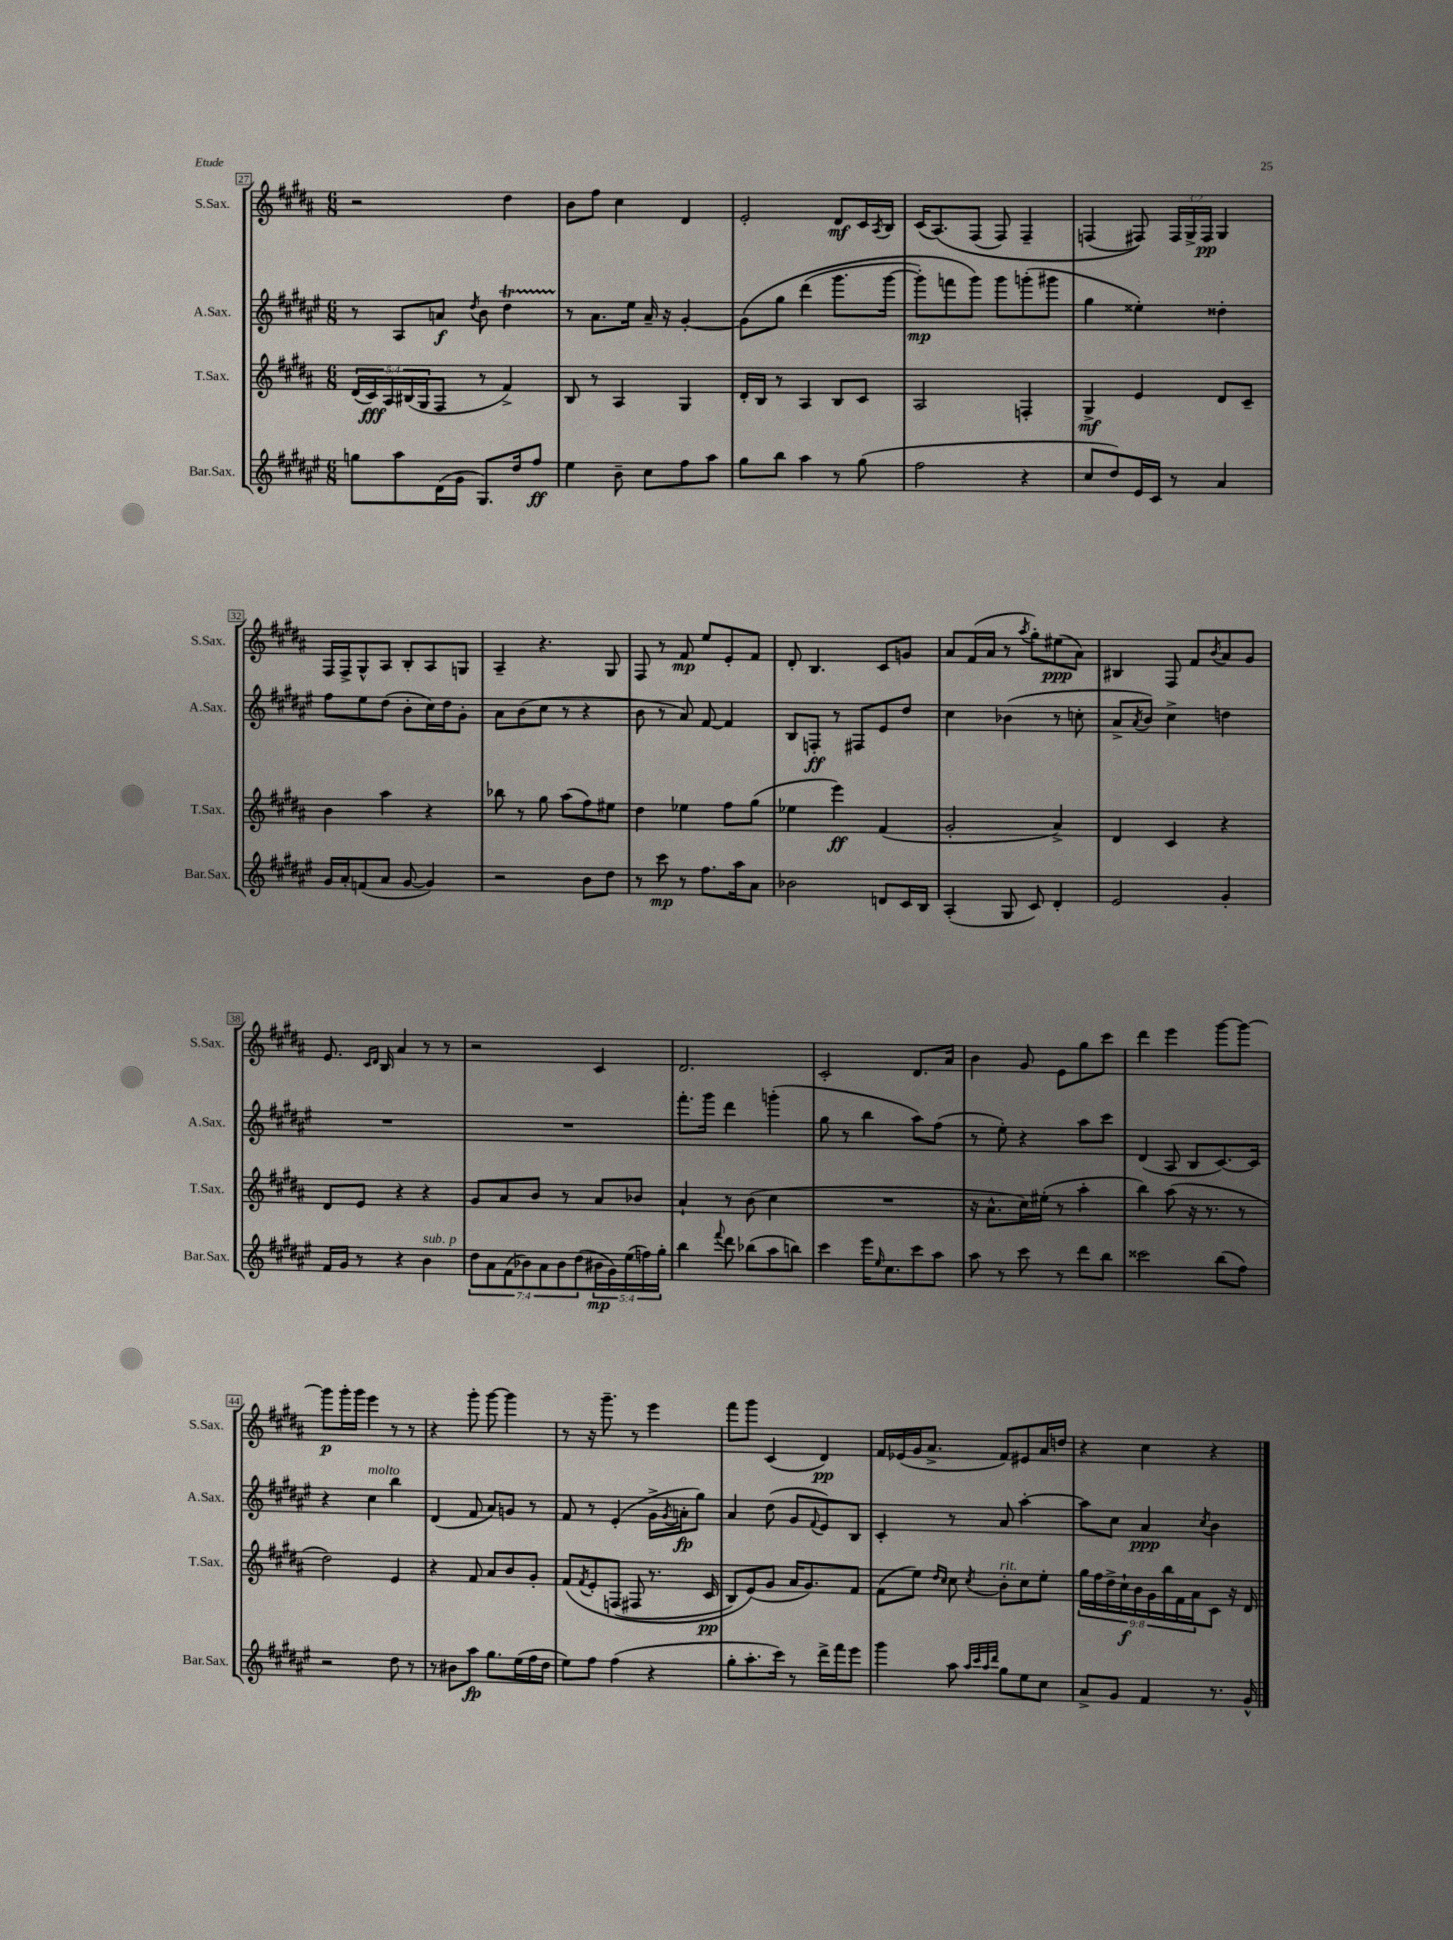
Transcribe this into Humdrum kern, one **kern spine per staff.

**kern	**kern	**kern	**kern
*staff4	*staff3	*staff2	*staff1
*clefG2	*clefG2	*clefG2	*clefG2
*k[f#c#g#d#a#e#]	*k[f#c#g#d#a#]	*k[f#c#g#d#a#e#]	*k[f#c#g#d#a#]
*M6/8	*M6/8	*M6/8	*M6/8
8gg	(20d#	8r	2r
.	20c#)	.	.
.	20A#	.	.
8aa#	.	8A#	.
.	(20B#	.	.
.	20G#	.	.
(16d#	8F#	8a	.
16g#	.	.	.
.	.	8qdd#	.
8.G#)	8r	8b	.
.	4f#^)	4dd#	4dd#
16dd#	.	.	.
8ff#	.	.	.
=	=	=	=
4ee#	8B	8r	8b
.	8r	8.a#	8ff#
8b~	4A#	.	4cc#
.	.	16ee#	.
8cc#	.	16a#~	.
.	.	16r	.
8ff#	4G#	[4g#'	4d#
8aa#	.	.	.
=	=	=	=
8gg#	16d#'	&(8g#]	2e'
.	16B	.	.
8bb	8r	8gg#	.
4aa#	4A#	(4ddd#	.
8r	8B	8.ggg#	8d#
(8gg#	8c#	.	16c#
.	.	.	8qA#
.	.	[16ggg#	16B
=	=	=	=
2ff#	2A#	8ggg#'])	(16c#
.	.	.	&(8.A#)
.	.	8fff	.
.	.	8ggg#&)	(8F#
.	.	8ggg#	8F#)
4r	4F'	(8ggg'	4F#~
.	.	8ggg#	.
=	=	=	=
8cc#	4G#^	4gg#	(4F
8dd#)	.	.	.
16e#	4e	4ee##')	8F#)&)
16c#	.	.	.
8r	.	.	24F#
.	.	.	24G#^
.	.	.	24F#
4a#	8d#	4dd##'	4G#
.	8c#~	.	.
=	=	=	=
16g#	4b	8ff#	16F#
16a#'	.	.	16F#^
(8f	.	8ee#	8G#^^
8a#	4aa#	(8dd#	8A#
[8g#	.	8b'	8B'
4g#])	4r	16cc#)	8A#
.	.	16dd#	.
.	.	8g#'	8G
=	=	=	=
2r	8bb-	8a#	4A#~
.	8r	(8b	.
.	8gg#	8cc#	4.r
.	(8aa#	8r	.
8b	8ff#)	4r	.
8dd#	8ee#	.	8G#
=	=	=	=
8r	4dd#	8b	8F#
8ccc#	.	8r	8r
8r	4ee-	8a#)	8f#
8.ff#	.	[8f#	8ee
.	8ff#	4f#]	8e'
16aa#	.	.	.
8a#	(8gg#	.	8f#
=	=	=	=
2b-	4ee-	8B	8d#'
.	.	8F'	4.B
.	4eee)	8r	.
.	.	8F#	.
8d	(4f#	8e#	8c#
16c#	.	8dd#	8g
16B	.	.	.
=	=	=	=
(4A#'	2g#'	4cc#	8a#
.	.	.	(16f#
.	.	.	16a#
8G#	.	(4b-	8r
.	.	.	8qaa#
8c#)	.	.	8gg#')
4d#'	4a#^)	8r	(8ee#
.	.	8cc'	8a#)
=	=	=	=
2e#	4d#	8a#^	4B#
.	.	8qa#	.
.	.	8b)	.
.	4c#	4cc#^	8F#
.	.	.	8f#
.	.	.	8qb
4g#'	4r	4dd	8a#
.	.	.	8g#
=	=	=	=
16f#	8d#	2.r	8.e
16g#	.	.	.
8r	8e	.	.
.	.	.	16qqc#
.	.	.	16qqd#
.	.	.	16B
4r	4r	.	4a#
4b	4r	.	8r
.	.	.	8r
=	=	=	=
14dd#	8g#	2.r	2r
14a#	.	.	.
.	8a#	.	.
(14f#	.	.	.
14b-)	.	.	.
.	8b	.	.
14a#	.	.	.
14b-	.	.	.
.	8r	.	.
(14dd#	.	.	.
20b#	8a#	.	4c#
20g#)	.	.	.
(20ee#	.	.	.
.	8b-	.	.
20ff)	.	.	.
20gg#'	.	.	.
=	=	=	=
4bb	4a#`	8.fff#'	2.d#
.	.	16ggg#	.
8qqfff#	.	.	.
8ddd#	8r	4ddd#	.
(8bb-	(8b	.	.
8aa#	4cc#	(4ggg'	.
8bb)	.	.	.
=	=	=	=
4ccc#	2.r	8gg#	2c#'
.	.	8r	.
16eee#	.	4bb	.
16qqee#	.	.	.
8.cc#	.	.	.
8ccc#	.	8aa#)	8.d#
8aa#	.	(8ff#	.
.	.	.	16a#
=	=	=	=
8aa#	16r	8r	4b
.	8.a#^^	.	.
8r	.	8ee#')	.
8ccc#	16cc#)	4r	8g#
.	(16ee#'	.	.
8r	8r	.	8e
8ddd#	4aa#'	8aa#	8gg#
8bb	.	8ccc#	8ccc#
=	=	=	=
2ccc##	4bb)	(4d#	4ddd#
.	(8aa#	8A#	4eee
.	16r	8B	.
.	8.r	.	.
(8bb	.	[8.c#)	[8ggg#
8ff#)	8r	.	8ggg#_
.	.	16c#]	.
=	=	=	=
2r	2dd#)	4r	8ggg#]
.	.	.	16ggg#'
.	.	.	16ggg#
.	.	4cc#	4eee
8dd#	4e	4bb	8r
8r	.	.	8r
=	=	=	=
8r	4r	(4d#	4r
8b#	.	.	.
8aa#	8f#	8f#	8ggg#'
8.gg#	8a#	8a#)	[8ggg#
.	8b	8g	4ggg#]
(16ee#	.	.	.
16ff#	8g#'	8r	.
16dd#	.	.	.
=	=	=	=
8ee#)	&(8f#	8f#	8r
.	8qf#	.	.
8ff#	8e'	8r	16r
.	.	.	8.ggg#~
(4ff#	(8F	(4e#'	.
.	8F#	.	8r
4r	8.r	16g#^	4eee
.	.	8qg#	.
.	.	16a'	.
.	.	8gg#)	.
.	16c#	.	.
=	=	=	=
8gg#'	8B)	4a#	8fff#
8.aa#'	(8e&)	.	8ggg#
.	8g#	(8dd#	(4c#
16ccc#)	.	.	.
8r	16a#	8g#	.
.	8.g#)	.	.
.	.	8qqf#	.
16ddd#^	.	8e#)	4d#)
16fff#	.	.	.
8eee#	8f#	8B	.
=	=	=	=
4ggg#	(8f#	4c#'	16f#
.	.	.	(16e-
.	8ee)	.	16g#
.	.	.	8.a#^
.	16qqdd#	.	.
.	16qqcc#	.	.
8aa#	8cc#	8r	.
32qqaa#	.	.	.
32qqccc#	.	.	.
32qqaa#	.	.	.
32qqddd#	8qcc#	.	.
8gg#	8b'	8a#	8f#)
8ee#	8cc#	[4aa#'	8e#
8cc#	8ee'	.	16a#
.	.	.	16dd
=	=	=	=
8a#^	18gg#	8aa#]	4r
.	18ff#	.	.
.	18dd#^	.	.
8g#	.	8cc#	.
.	18cc#`	.	.
.	18b	.	.
4f#	.	4a#	4cc#
.	18g#	.	.
.	18bb	.	.
.	18f#	.	.
.	18a#	.	.
.	.	8qcc#	.
8.r	8c#	4b	4r
.	16r	.	.
16g#^^	16d#	.	.
==	==	==	==
*-	*-	*-	*-
